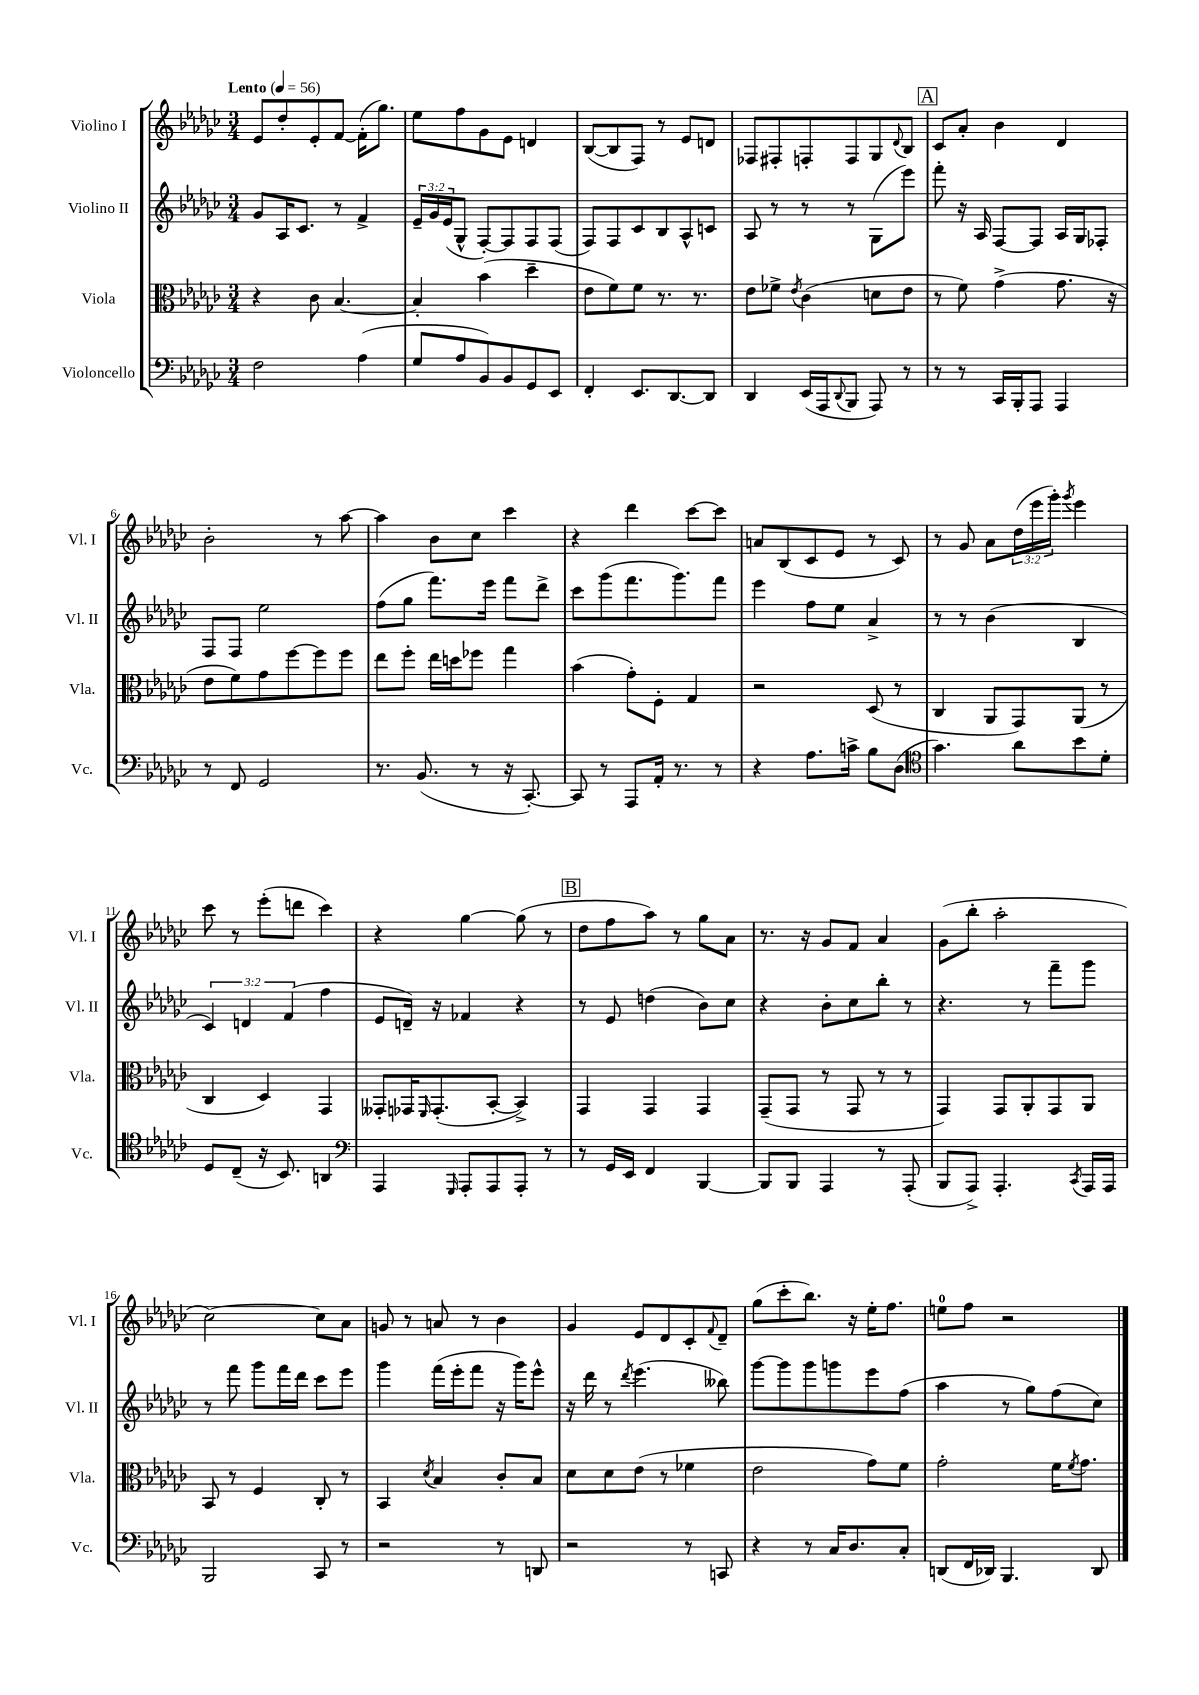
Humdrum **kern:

**kern	**kern	**kern	**kern
*staff4	*staff3	*staff2	*staff1
*clefF4	*clefC3	*clefG2	*clefG2
*k[b-e-a-d-g-c-]	*k[b-e-a-d-g-c-]	*k[b-e-a-d-g-c-]	*k[b-e-a-d-g-c-]
*M3/4	*M3/4	*M3/4	*M3/4
*MM56	*MM56	*MM56	*MM56
2F	4r	8g-	8e-
.	.	16A-	8dd-'
.	.	8.c-	.
.	8c-	.	8e-'
.	[4.B-	8r	[8f
(4A-	.	4f^	(16f']
.	.	.	8.gg-)
=	=	=	=
8G-	4B-']	24e-~	8ee-
.	.	24g-	.
.	.	(24e-	.
8A-	.	8G-^^	8ff
8BB-)	(4b-	[8F')	8g-
8BB-	.	8F]	8e-
8GG-	4dd-~	8F	4d
8EE-	.	(8F	.
=	=	=	=
4FF'	8e-	8F)	([8B-
.	8f)	8F	8B-]
8.EE-	8f	8c-	8F)
.	8.r	8B-	8r
[8.DD-	.	.	.
.	.	8A-^^	8e-
.	8.r	.	.
8DD-]	.	8c	8d
=	=	=	=
4DD-	8e-	8A-	8F-
.	8f-^	8r	8F#'
.	8qe-	.	.
(16EE-	(4c-	8r	8F'
16AAA-	.	.	.
8qqDD-	.	.	.
8BBB-	.	8r	8F
8AAA-)	8d	(8G-	8G-
.	.	.	8qqd-
8r	8e-	8eee-)	8B-
=	=	=	=
8r	8r	8fff'	8c-
8r	8f)	16r	8a-'
.	.	16A-	.
16CC-	(4g-^	[8F	4b-
16BBB-'	.	.	.
8AAA-	.	8F]	.
4AAA-	8.g-	16A-	4d-
.	.	16G-	.
.	.	8F-'	.
.	16r	.	.
=	=	=	=
8r	8e-	8F	2b-'
8FF	8f)	8F	.
2GG-	8g-	2ee-	.
.	[8ff	.	.
.	8ff]	.	8r
.	8ff	.	[8aa-
=	=	=	=
8.r	8ee-	(8ff	4aa-]
.	8ff'	8gg-	.
(8.BB-	.	.	.
.	16ee-	8.fff)	8b-
.	16dd	.	.
8r	8ff-	.	8cc-
.	.	16eee-	.
16r	4gg-	8fff	4ccc-
[8.CC-')	.	.	.
.	.	8ddd-^	.
=	=	=	=
8CC-]	(4b-	8ccc-	4r
8r	.	(8ggg-	.
8AAA-	8g-')	8.fff	4ddd-
16AA-'	8F'	.	.
8.r	.	8.ggg-)	.
.	4G-	.	[8ccc-
8r	.	8fff	8ccc-]
=	=	=	=
4r	2r	4eee-	8a
.	.	.	(8B-
8.A-	.	8ff	8c-
.	.	8ee-	8e-
16c^	.	.	.
8B-	(8D-	4a-^	8r
(8D-	8r	.	8c-)
=	=	=	=
*clefC4	*	*	*
4.g-)	4C-	8r	8r
.	.	8r	8g-
.	8AA-	(4b-	8a-
8a-	8GG-)	.	(24dd-
.	.	.	24eee-
.	.	.	24ggg-')
.	.	.	8qggg-
8b-	(8AA-	4B-	4eee-
8d-'	8r	.	.
=	=	=	=
8D-	4C-	6c-)	8ccc-
(8C-~	.	.	8r
.	.	6d	.
16r	4D-)	.	(8eee-'
8.BB-)	.	.	.
.	.	(6f	.
.	.	.	8ddd
4AA	4GG-	4ff	4ccc-)
=	=	=	=
*clefF4	*	*	*
4AAA-	8GG--'	8e-	4r
.	16GG-	16d~)	.
.	16qqFF	.	.
.	(8.GG-'	16r	.
16qqGGG-	.	.	.
8AAA-'	.	4f-	[4gg-
8AAA-	[8BB-'	.	.
8AAA-'	4BB-^])	4r	(8gg-]
8r	.	.	8r
=	=	=	=
8r	4GG-	8r	8dd-
16GG-	.	8e-	8ff
16EE-	.	.	.
4FF	4GG-	(4dd	8aa-)
.	.	.	8r
[4BBB-	4GG-	8b-)	8gg-
.	.	8cc-	8a-
=	=	=	=
8BBB-]	(8GG-~	4r	8.r
8BBB-	8GG-	.	.
.	.	.	16r
4AAA-	8r	8b-'	8g-
.	8GG-	8cc-	8f
8r	8r	8bb-'	4a-
(8AAA-'	8r	8r	.
=	=	=	=
8BBB-	4GG-)	4.r	(8g-
8AAA-^)	.	.	8bb-'
4.AAA-'	8GG-	.	2aa-'
.	8AA-'	8r	.
.	8GG-	8fff~	.
8qCC-	.	.	.
16AAA-	8AA-	8ggg-	.
16AAA-	.	.	.
=	=	=	=
2BBB-	8BB-	8r	[2cc-)
.	8r	8fff	.
.	4F	8ggg-	.
.	.	16fff	.
.	.	16ddd-	.
8CC-	8C-'	8ccc-	8cc-]
8r	8r	8eee-	8a-
=	=	=	=
2r	4BB-	4ggg-	8g
.	.	.	8r
.	8qd-	.	.
.	4B-	(16fff	8a
.	.	16eee-'	.
.	.	8fff	8r
8r	8c-'	16r	4b-
.	.	16ggg-)	.
8DD	8B-	8eee-^^	.
=	=	=	=
2r	8d-	16r	4g-
.	.	16ddd-	.
.	8d-	8r	.
.	.	8qddd-	.
.	(8e-	(4.eee-	8e-
.	8r	.	8d-
8r	4f-	.	8c-'
.	.	.	8qqf
8CC	.	8bb--)	8d-~
=	=	=	=
4r	2e-	[8ggg-	(8gg-
.	.	8ggg-]	8ccc-'
8r	.	8ggg-	8.bb-)
16C-	.	8ggg	.
8.D-	.	.	16r
.	8g-)	8eee-	16ee-'
.	.	.	8.ff
8C-'	8f	(8ff	.
=	=	=	=
(8DD	2g-'	4aa-	8ee
16FF	.	.	8ff
16DD-)	.	.	.
4.BBB-	.	8r	2r
.	.	8gg-)	.
.	16f	(8ff	.
.	8qf	.	.
.	8.g-	.	.
8DD-	.	8cc-)	.
==	==	==	==
*-	*-	*-	*-
